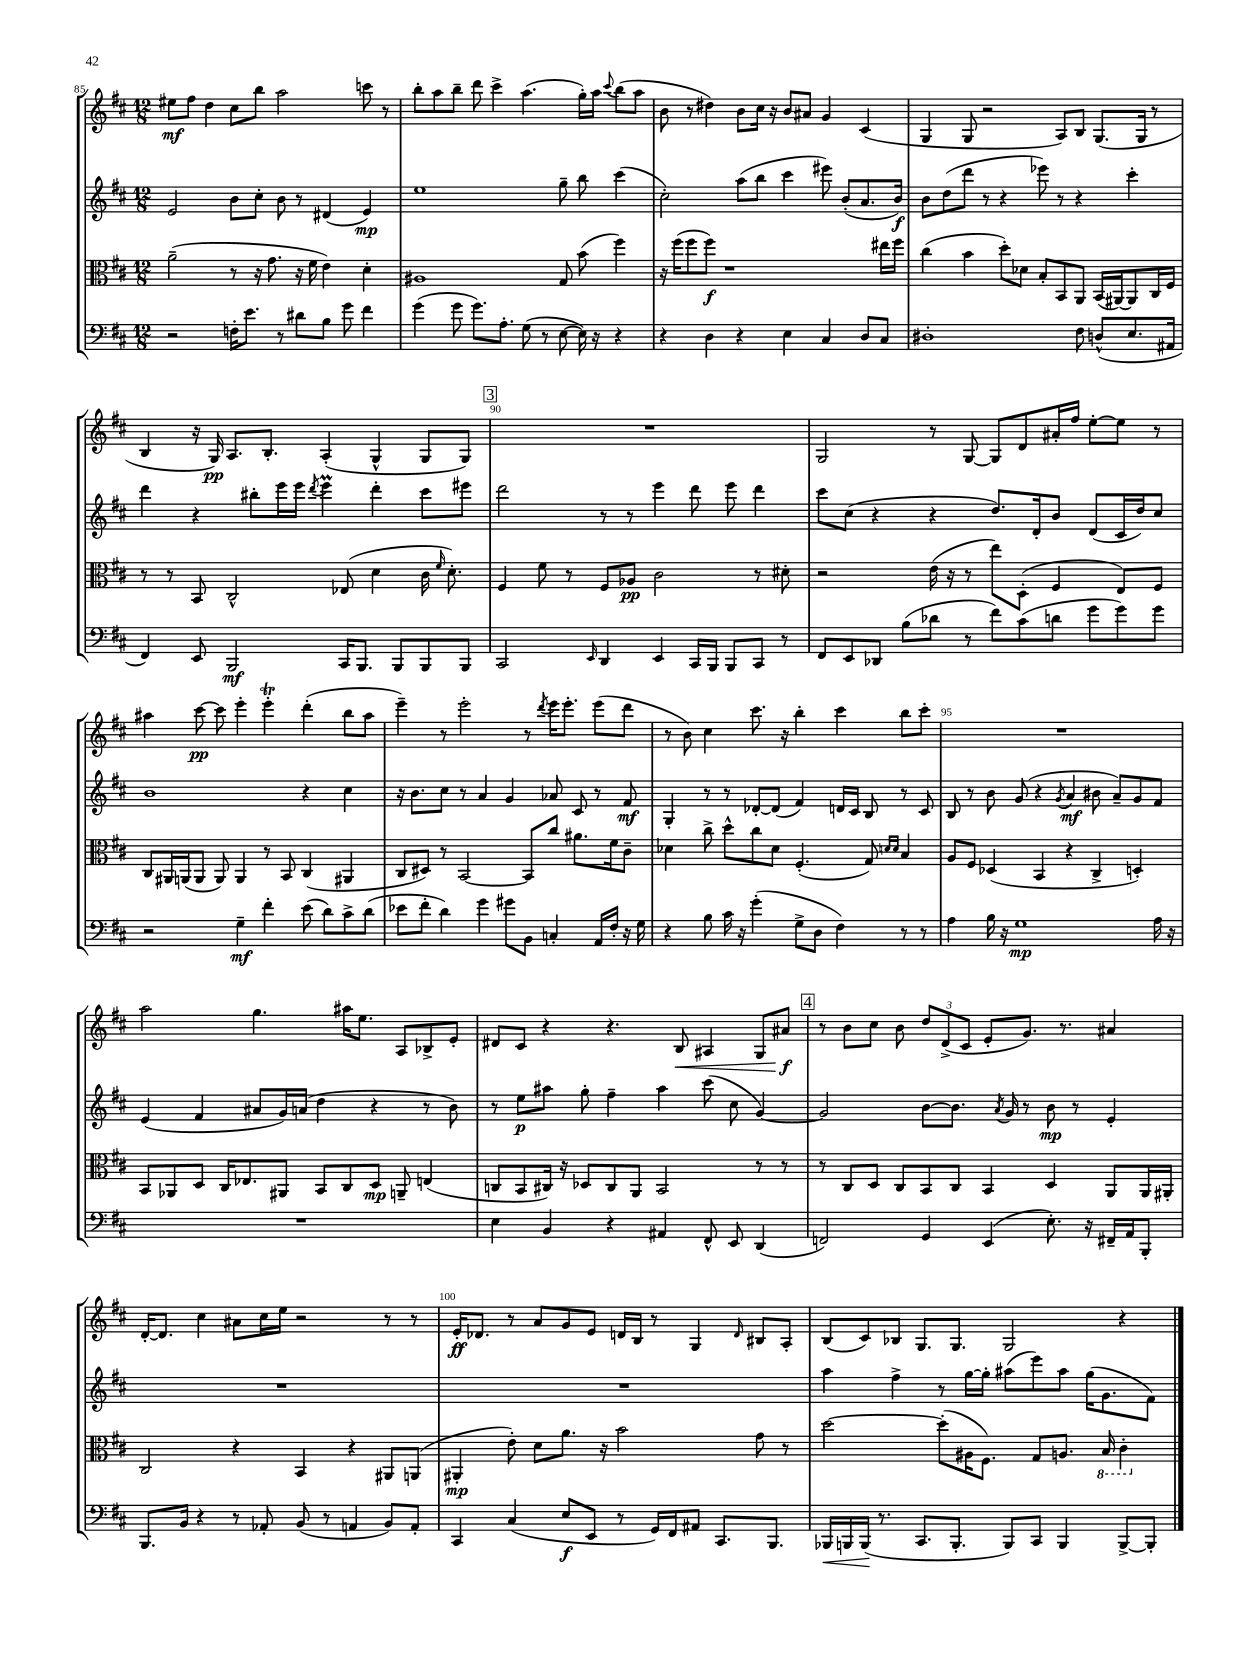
<<
\new StaffGroup <<
\new Staff = "s0" {
    \clef treble \key d \major \numericTimeSignature \time 12/8
    \autoBeamOff eis''8[\mf fis''8] d''4 cis''8[ b''8] a''2 c'''8 r8 |
    b''8[-. a''8 b''8]-- d'''8 cis'''4-> a''4.( g''16[-.) a''16] \appoggiatura { cis'''8 } b''8[( a''8] |
    b'8 r8 dis''4) b'8[ cis''16] r16 b'8[ ais'8] g'4 cis'4( |
    g4 g8 r2 a8[) b8] g8.[( g16] r8 |
    b4 r16 g16\pp) a8.[ b8.]-. a4-.( g4-^ g8[ g8]) |
    \mark \markup { \box "3" } R1. |
    g2 r8 g8~ g8[ d'8 ais'16-. fis''16] e''8[~-. e''8] r8 |
    ais''4 cis'''8~\pp cis'''8 e'''4-. e'''4-.\trill d'''4-.( b''8[ ais''8] |
    e'''4--) r8 e'''2-. r8 \acciaccatura { d'''8 } e'''16[ e'''8.]-. e'''8[( d'''8] |
    r8 b'8) cis''4 cis'''8. r16 b''4-. cis'''4 b''8[ cis'''8]-. |
    R1. |
    a''2 g''4. ais''16[ e''8.] a8[ bes8-> e'8]-. |
    dis'8[ cis'8] r4 r4. b8\< ais4 g8[ ais'8]\f\! |
    \mark \markup { \box "4" } r8 b'8[ cis''8] b'8 \tuplet 3/2 { d''8[ d'8->( cis'8] } e'8[-. g'8.]) r8. ais'4 |
    d'16[~-. d'8.] cis''4 ais'8[ cis''16 e''16] r2 r8 r8 |
    e'16[-.\ff des'8.] r8 a'8[ g'8 e'8] d'16[ b16] r8 g4 \grace { d'16 } bis8[ a8]-. |
    b8[( cis'8) bes8] g8.[ g8.] g2 r4 \bar "|." |
}
\new Staff = "s1" {
    \clef treble \key d \major \numericTimeSignature \time 12/8
    \autoBeamOff e'2 b'8[ cis''8]-. b'8 r8 dis'4( e'4\mp) |
    e''1 g''8-- b''8 cis'''4( |
    cis''2-.) a''8[( b''8] cis'''4 eis'''8) b'8[-.( a'8. b'16]\f) |
    b'8[ d''8( d'''8] r8 r4 ees'''8) r8 r4 cis'''4-. |
    d'''4 r4 bis''8[-. e'''16 e'''16] \acciaccatura { d'''8 } e'''4\prall d'''4-. cis'''8[ eis'''8] |
    \mark \markup { \box "3" } d'''2 r8 r8 e'''4 d'''8 e'''8 d'''4 |
    cis'''8[ cis''8]( r4 r4 d''8.[) d'16-. b'8] d'8[( cis'16 d''16) cis''8] |
    b'1 r4 cis''4 |
    r16 b'8.[ cis''8] r8 a'4 g'4 aes'8 cis'8 r8 fis'8\mf |
    g4-. r8 r8 des'8[~-. des'8]( fis'4) d'16[ cis'16] b8 r8 cis'8 |
    b8 r8 b'8 g'8( r4 \acciaccatura { g'8 } a'4\mf bis'8 a'8[--) g'8 fis'8] |
    e'4( fis'4 ais'8[ g'16) a'16]( d''4 r4 r8 b'8) |
    r8 e''8[\p ais''8] g''8-. fis''4-- ais''4 cis'''8( cis''8 g'4~) |
    \mark \markup { \box "4" } g'2 b'8[~ b'8.] \acciaccatura { a'8 } g'16 r8 b'8\mp r8 e'4-. |
    R1. |
    R1. |
    a''4 fis''4-> r8 g''16[~ g''16]-. ais''8[( e'''8) ais''8] g''16[( g'8. fis'8]) \bar "|." |
}
\new Staff = "s2" {
    \clef alto \key d \major \numericTimeSignature \time 12/8
    \autoBeamOff a'2--( r8 r16 g'8. r16 fis'16 e'4) d'4-. |
    ais1 g8 b'8( fis''4) |
    r16 fis''16[( fis''8 fis''8]\f) r1 eis''16[ fis''16] |
    cis''4( b'4 d''8[-.) des'8] b8[-. b,8 a,8] b,16[( ais,16~) ais,8 cis16 fis16] |
    r8 r8 b,8 cis2-^ ees8( d'4 cis'16 \grace { fis'16 } d'8.-.) |
    \mark \markup { \box "3" } fis4 fis'8 r8 fis8[ aes8]\pp cis'2 r8 dis'8-. |
    r2 e'16( r16 r8 e''8[) d8]-.( fis4 e8[) fis8] |
    cis8[ ais,16 a,16( a,8] a,8) a,4 r8 b,8 cis4( ais,4 |
    cis8[ dis8]) r8 b,2~ b,8[ cis''8] ais'8.[ fis'16 cis'8]-- |
    des'4 cis''8-> d''8[-^ cis''8 des'8] fis4.-.( g8) \grace { d'16[ d'16] } b4 |
    a8[ fis8] des4( b,4 r4 cis4-> d4-.) |
    b,8[ aes,8 d8] cis16[ ees8. ais,8] b,8[ cis8 d8]\mp a,8-- e4( |
    c8[ b,8 cis16]) r16 des8[ cis8 a,8] b,2 r8 r8 |
    \mark \markup { \box "4" } r8 cis8[ d8] cis8[ b,8 cis8] b,4 d4 a,8[ a,16 ais,16]-. |
    cis2 r4 b,4 r4 ais,8[ a,8]( |
    ais,4-.\mp e'8-.) d'8[ a'8.] r16 b'2 g'8 r8 |
    d''2~ d''8[-.( ais16 fis8.]) g8[ a8.] \ottava #-1 b,16 cis4-. \ottava #0 \bar "|." |
}
\new Staff = "s3" {
    \clef bass \key d \major \numericTimeSignature \time 12/8
    \autoBeamOff r2 f16[-. e'8.] r8 dis'8[ b8] g'8 fis'4 |
    g'4( g'8 g'8.[) a8.]-. g8( r8 e8~ e16) r16 r4 |
    r4 d4 r4 e4 cis4 d8[ cis8] |
    dis1-. fis8 d8[-^( e8. ais,16] |
    fis,4) e,8 b,,2\mf cis,16[ b,,8.] b,,8[ b,,8 b,,8] |
    \mark \markup { \box "3" } cis,2 \grace { e,16 } d,4 e,4 cis,16[ b,,16] b,,8[ cis,8] r8 |
    fis,8[ e,8 des,8] b8[( des'8] r8 fis'8[) cis'8( d'8] g'8[ g'8) g'8] |
    r2 g4--\mf fis'4-. e'8( d'8[) cis'8-> d'8]( |
    ees'8[ fis'8]-. d'4) g'4 gis'8[ b,8] c4-. a,16[ fis16]-. r16 g16 |
    r4 b8 cis'16 r16 g'4-.( g8[-> d8] fis4) r8 r8 |
    a4 b16 r16 g1\mp a16 r16 |
    R1. |
    e4 b,4 r4 ais,4 fis,8-^ e,8 d,4( |
    \mark \markup { \box "4" } f,2) g,4 e,4( e8.-.) r16 fis,16[-- a,16 b,,8]-. |
    b,,8.[ b,16] r4 r8 aes,8-. b,8( r8 a,4 b,8[) a,8]-. |
    cis,4 cis4( e8[\f e,8] r8 g,16[) fis,16 ais,8] cis,8.[ b,,8.] |
    bes,,16[\< b,,16 b,,16]\!( r8. cis,8.[ b,,8.]-. b,,8[) cis,8] b,,4 b,,8[~-> b,,8]-. \bar "|." |
}
>>
>>
\layout { \context { \Score currentBarNumber = #85 \override BarNumber.break-visibility = ##(#f #t #t) barNumberVisibility = #(every-nth-bar-number-visible 5) } }
